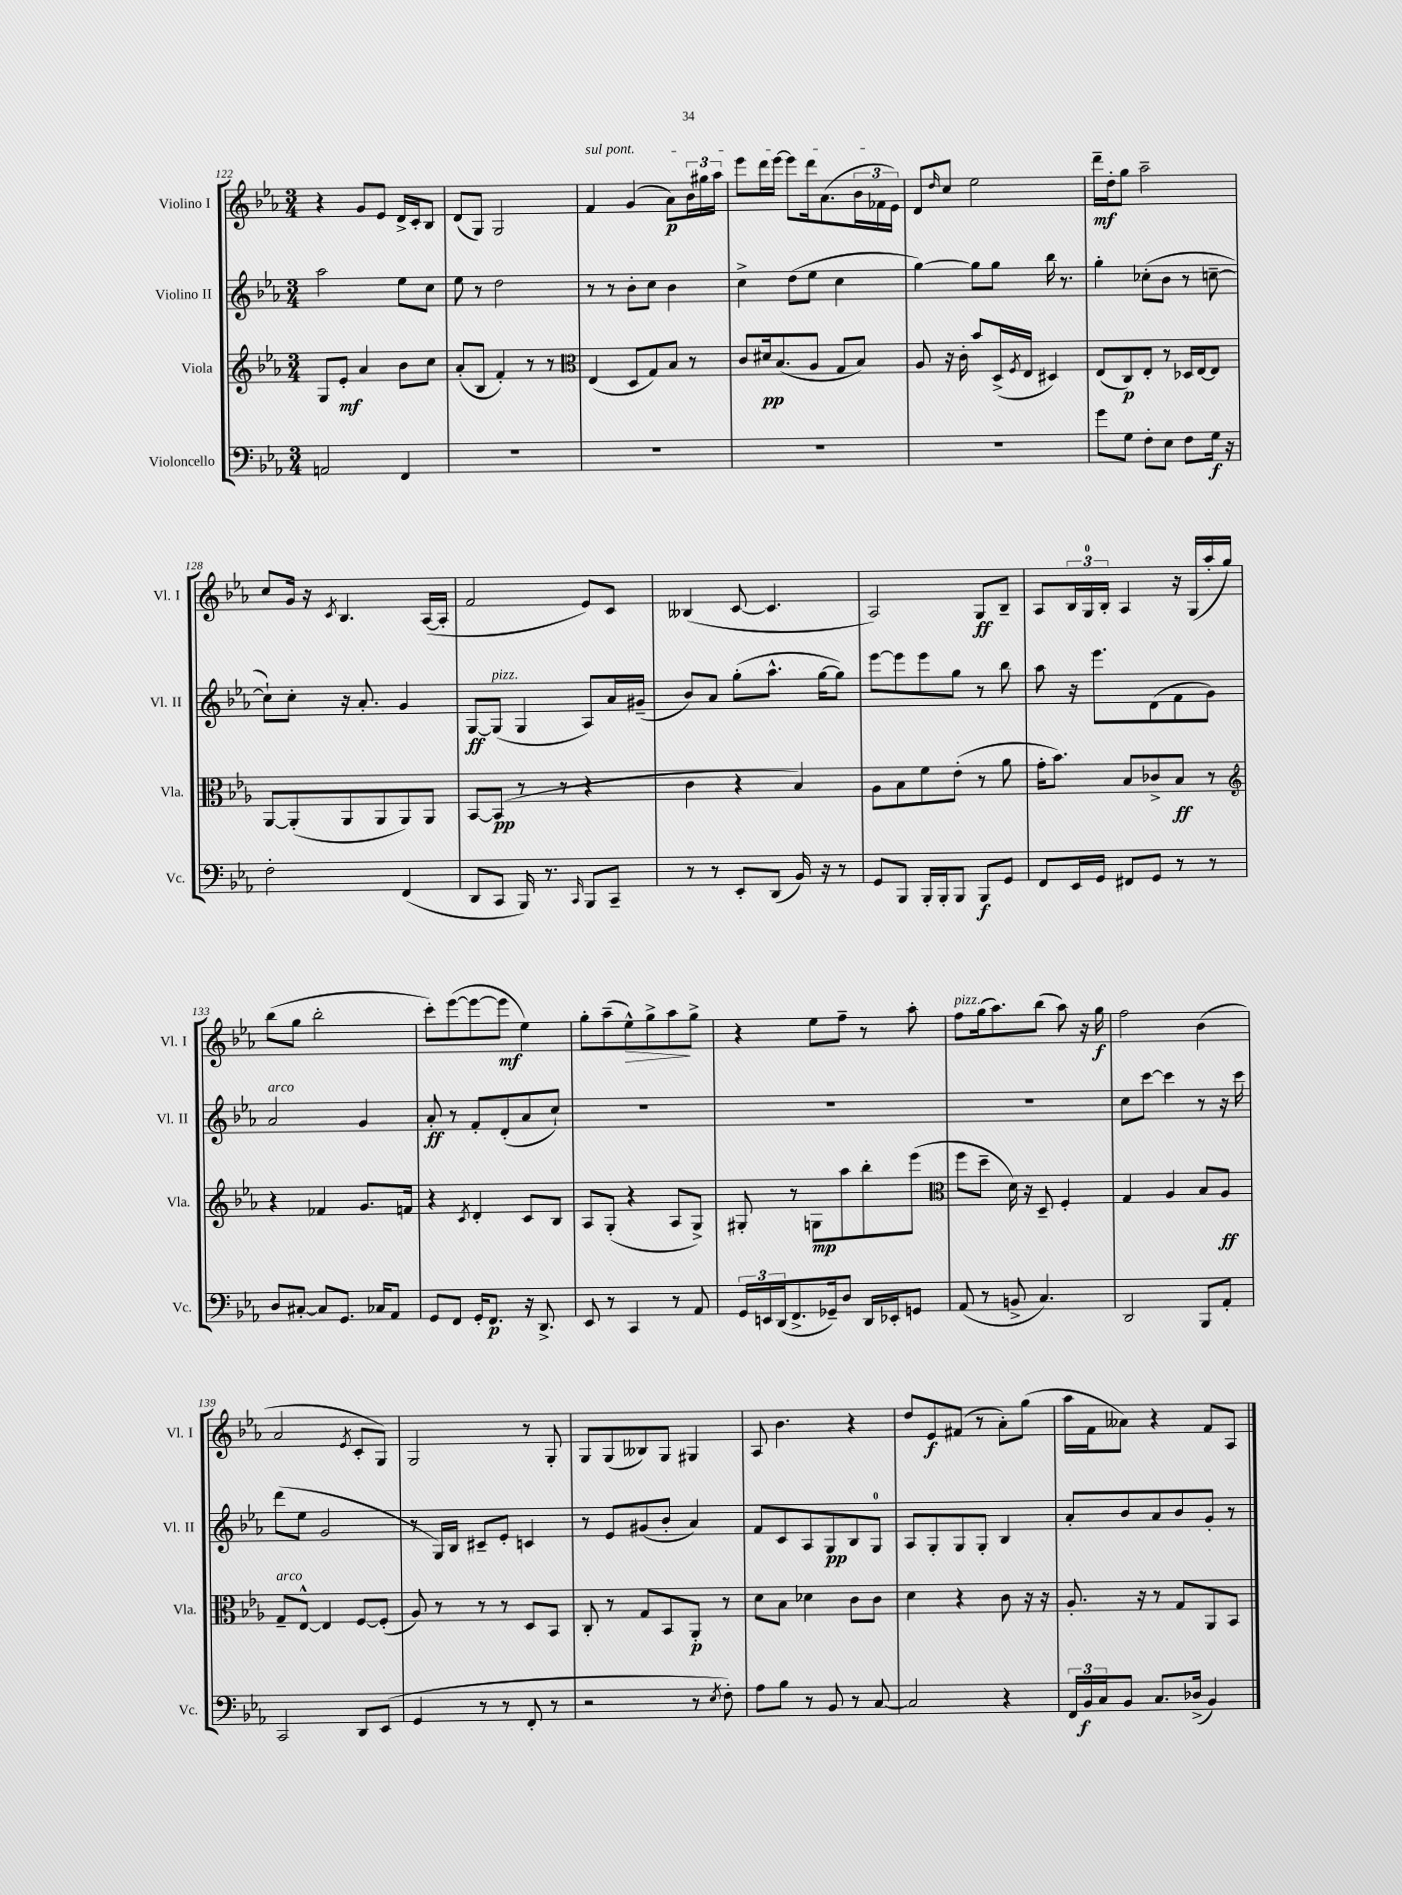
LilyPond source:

<<
\new StaffGroup <<
\new Staff = "s0" \with { instrumentName = "Violino I" shortInstrumentName = "Vl. I" } {
    \clef treble \key ees \major \numericTimeSignature \time 3/4
    r4 g'8 ees'8 d'16-> c'16-. bes8 |
    d'8( g8) g2 |
    \once \override TextSpanner.bound-details.left.text = \markup { \italic "sul pont." } f'4\startTextSpan g'4( aes'8\p) \tuplet 3/2 { bes'16 gis''16 aes''16 } |
    ees'''8 d'''16 ees'''16~ ees'''8 d'''16 aes'8.( \tuplet 3/2 { bes'16 fes'16 ees'16\stopTextSpan) } |
    d'8 \grace { d''16 } c''8 ees''2 |
    d'''16--\mf d''16-. g''8 aes''2-- |
    c''8 g'16 r16 \acciaccatura { c'8 } bes4. aes16~( aes16-. |
    f'2 ees'8) c'8 |
    beses4( c'8~ c'4. |
    aes2) g8\ff bes8-- |
    aes8 \tuplet 3/2 { bes16 g16-0 bes16-. } aes4 r16 g16( aes''16-. g''16) |
    bes''8( g''8 bes''2-. |
    c'''8-.) ees'''8~( ees'''8~ ees'''8\mf ees''4) |
    g''8-. aes''8--( ees''8-^\>) g''8-> aes''8\! g''8-> |
    r4 ees''8 f''8-- r8 aes''8-. |
    f''8^\markup { \italic "pizz." } g''16( aes''8.) bes''8( aes''8) r16 g''16\f |
    f''2 bes'4( |
    aes'2 \acciaccatura { ees'8 } c'8-. g8) |
    g2 r8 g8-. |
    g8 g8( beses8) g8 gis4 |
    aes8 bes'4. r4 |
    d''8 ees'8\f fis'8( r8 aes'8-.) g''8( |
    aes''16 f'16 aeses'8) r4 f'8 aes8 \bar "|." |
}
\new Staff = "s1" \with { instrumentName = "Violino II" shortInstrumentName = "Vl. II" } {
    \clef treble \key ees \major \numericTimeSignature \time 3/4
    aes''2 ees''8 c''8 |
    ees''8 r8 d''2 |
    r8 r8 bes'8-. c''8 bes'4 |
    c''4-> d''8( ees''8 c''4 |
    g''4~) g''8 g''8 bes''16 r8. |
    g''4-. ces''8-.( bes'8 r8 c''8~-- |
    c''8-!) c''8-. r16 aes'8.-. g'4 |
    g8~\ff g8^\markup { \italic "pizz." }( g4 aes8) aes'16 gis'16--( |
    bes'8) aes'8 g''8-.( aes''8.-^ g''16~ g''8) |
    ees'''8~ ees'''8 ees'''8 g''8 r8 bes''8 |
    aes''8 r16 ees'''8. d'8( f'8 g'8) |
    aes'2^\markup { \italic "arco" } g'4 |
    aes'8-.\ff r8 f'8-. d'8-.( aes'8 c''8-!) |
    R2. |
    R2. |
    R2. |
    c''8 c'''8~ c'''4 r8 r16 c'''16 |
    d'''8( ees''8 g'2 |
    r8 g16) bes16 cis'8-- ees'8-. c'4 |
    r8 ees'8 gis'8( bes'8-. aes'4) |
    f'8 c'8 aes8 g8\pp bes8 g8-0 |
    aes8 g8-. g8 g8-. bes4 |
    aes'8-. bes'8 aes'8 bes'8 g'8-. r8 \bar "|." |
}
\new Staff = "s2" \with { instrumentName = "Viola" shortInstrumentName = "Vla." } {
    \clef treble \key ees \major \numericTimeSignature \time 3/4
    g8 ees'8-.\mf aes'4 bes'8 c''8 |
    aes'8-.( bes8 f'4-.) r8 r8 |
    \clef alto ees4( d8 g8) bes8 r8 |
    c'8 dis'16\pp bes8.( aes8 g8 bes8) |
    aes8 r16 c'16-. bes'8 d16->( \acciaccatura { f8 } ees16 dis4) |
    ees8( c8\p) ees8-. r8 des16 ees16~ ees8 |
    aes,8~ aes,8-.( aes,8 aes,8 aes,8) aes,8 |
    bes,8~ bes,8\pp( r8 r8 r4 |
    c'4 r4 bes4) |
    aes8 bes8 f'8 ees'8-.( r8 aes'8 |
    g'16-. bes'8.) bes8 ces'8-> bes8\ff r8 |
    \clef treble r4 fes'4 g'8. f'16 |
    r4 \acciaccatura { c'8 } d'4-. c'8 bes8 |
    aes8 g8-.( r4 aes8 g8->) |
    gis8-. r8 g8\mp aes''8 bes''8-. ees'''8( |
    \clef alto f''8 d''8-- d'16) r16 d8-- f4-. |
    g4 aes4 bes8 aes8\ff |
    g8--^\markup { \italic "arco" } ees8~-^ ees4 f8~ f8-.( |
    aes8) r8 r8 r8 d8 bes,8 |
    c8-. r8 g8 bes,8 aes,8-.\p r8 |
    d'8 bes8 des'4 c'8 c'8 |
    d'4 r4 c'8 r16 r16 |
    aes8.-. r16 r8 g8 aes,8 bes,8 \bar "|." |
}
\new Staff = "s3" \with { instrumentName = "Violoncello" shortInstrumentName = "Vc." } {
    \clef bass \key ees \major \numericTimeSignature \time 3/4
    a,2 f,4 |
    R2. |
    R2. |
    R2. |
    R2. |
    g'8 g8 f8-. ees8 f8 g16\f r16 |
    f2-. f,4( |
    d,8 c,8 bes,,16) r8. \grace { c,16 } bes,,8 c,8-- |
    r8 r8 ees,8-. d,8( bes,16) r16 r8 |
    g,8 bes,,8 bes,,16-. bes,,16-. bes,,8 bes,,8\f g,8 |
    f,8 ees,16 g,16 fis,8 g,8 r8 r8 |
    d8 cis8~-. cis8 g,8. ces16 aes,8 |
    g,8 f,8 g,16-. f,8.\p r16 d,8.-> |
    ees,8 r8 c,4 r8 aes,8 |
    \tuplet 3/2 { g,16 e,16 d,16( } f,8.-> ges,16--) d8 d,16 ees,16-. g,8 |
    aes,8( r8 b,8-> c4.) |
    d,2 bes,,8 aes,8-. |
    c,2 d,8 ees,8( |
    g,4 r8 r8 f,8-. r8 |
    r2 r8 \acciaccatura { ees8 } f8-.) |
    aes8 bes8 r8 bes,8 r8 c8~ |
    c2 r4 |
    \tuplet 3/2 { f,16 bes,16\f c16 } bes,8 c8. des16->( bes,4) \bar "|." |
}
>>
>>
\layout { \context { \Score currentBarNumber = #122 } }
